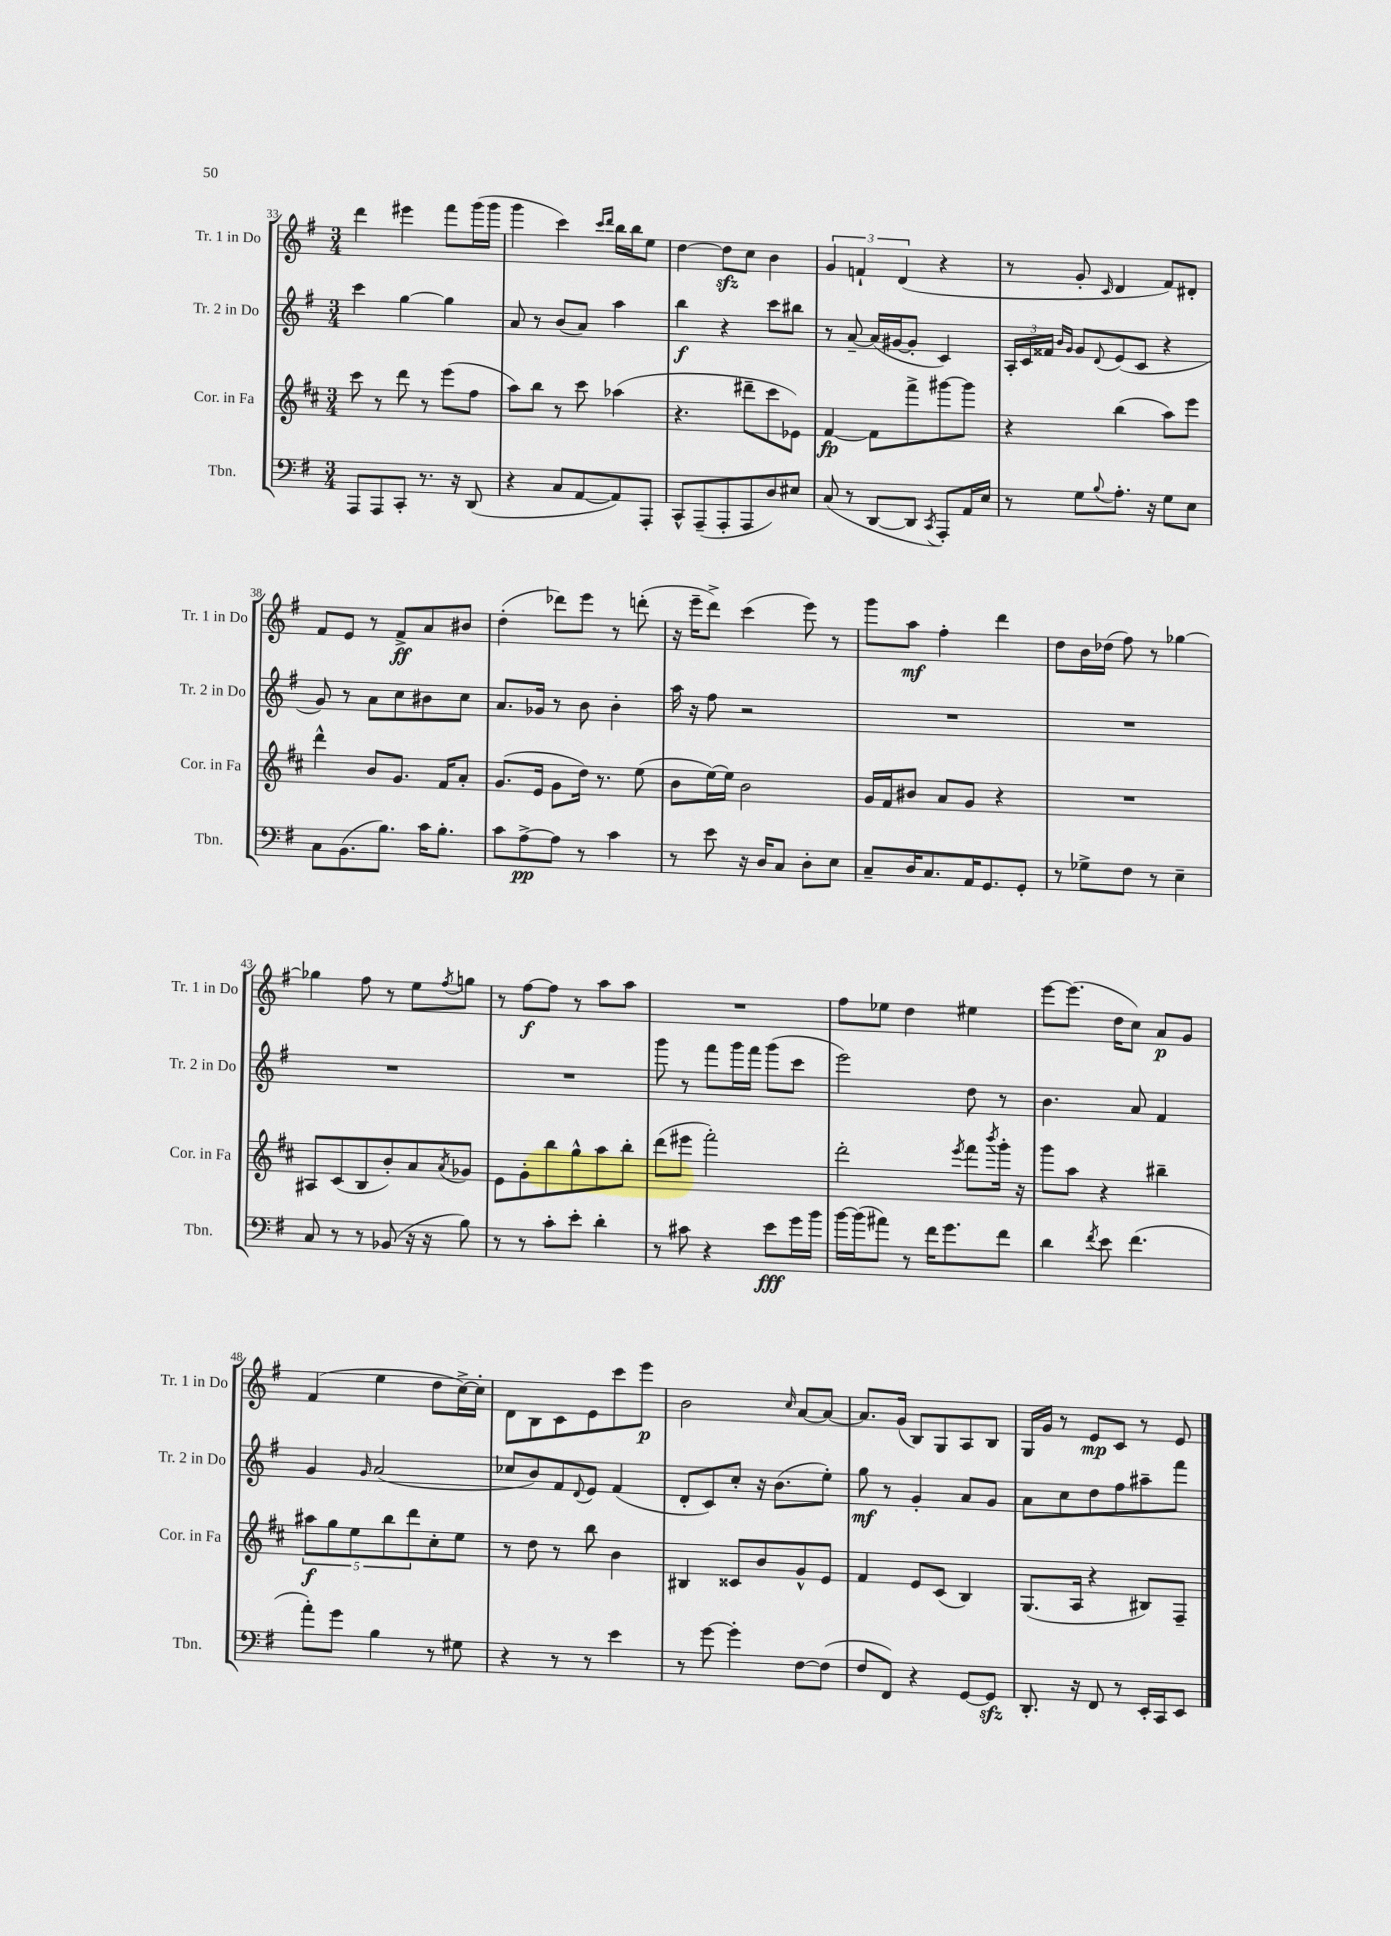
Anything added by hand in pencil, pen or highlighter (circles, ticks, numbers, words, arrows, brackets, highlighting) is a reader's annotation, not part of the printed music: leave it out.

**kern	**dynam	**kern	**dynam	**kern	**dynam	**kern	**dynam
*part4	*part4	*part3	*part3	*part2	*part2	*part1	*part1
*staff4	*staff4	*staff3	*staff3	*staff2	*staff2	*staff1	*staff1
*I"Tbn.	*	*I"Cor. in Fa	*	*I"Tr. 2 in Do	*	*I"Tr. 1 in Do	*
*I'Tbn.	*	*I'Cor. in Fa	*	*I'Tr. 2 in Do	*	*I'Tr. 1 in Do	*
*clefF4	*	*clefG2	*	*clefG2	*	*clefG2	*
*k[f#]	*	*k[f#c#]	*	*k[f#]	*	*k[f#]	*
*M3/4	*	*M3/4	*	*M3/4	*	*M3/4	*
=33	=33	=33	=33	=33	=33	=33	=33
8AAA/L	.	8ccc#\	.	4ccc\	.	4ddd\	.
8AAA/	.	8r	.	.	.	.	.
8CC'/J	.	8ddd\	.	[4gg\	.	4eee#X\	.
8.r	.	8r	.	.	.	.	.
.	.	(8eee\L	.	4gg\]	.	8fff#\L	.
16r	.	.	.	.	.	.	.
(8DD/	.	8ff#\J	.	.	.	(16ggg\L	.
.	.	.	.	.	.	16ggg\JJ	.
=34	=34	=34	=34	=34	=34	=34	=34
4r	.	8aa\L)	.	8a/	.	4ggg\	.
.	.	8bb\J	.	8r	.	.	.
8C/L	.	8r	.	(8b/L	.	4ccc\)	.
[8AA/	.	8ccc#\	.	8a/J)	.	.	.
.	.	.	.	.	.	16qqccc/LL	.
.	.	.	.	.	.	16qqddd/JJ	.
8AA/])	.	(4aa-X\	.	4aa\	.	16bb\LL	.
.	.	.	.	.	.	16bb\J	.
8AAA'/J	.	.	.	.	.	8ee\J	.
=35	=35	=35	=35	=35	=35	=35	=35
8CC^^/L	.	4.r	.	4bb\	f	[4dd\	.
(8AAA~/	.	.	.	.	.	.	.
8AAA'/	.	.	.	4r	.	8ddzz\L]	.
8AAA/	.	8ddd#X~\L	.	.	.	8cc\J	.
8D/)	.	8ccc#\	.	8ccc\L	.	4b\	.
8E#X/J	.	8e-X\J)	.	8bb#X\J	.	.	.
=36	=36	=36	=36	=36	=36	=36	=36
(8C/	.	[4f#/	fp	8r	.	6g/	.
8r	.	.	.	[8a~/	.	.	.
.	.	.	.	.	.	6fn`/	.
[8DD/L	.	8f#\L]	.	(16a/LL]	.	.	.
.	.	.	.	[16g#X/J	.	.	.
.	.	.	.	.	.	(6d/	.
8DD/J]	.	8fff#^\	.	8g#'/J]	.	.	.
8qCC/	.	.	.	.	.	.	.
8AAA'/L)	.	[8ggg#X\	.	4c/)	.	4r	.
16AA/L	.	8ggg#\J]	.	.	.	.	.
16E/JJ	.	.	.	.	.	.	.
=37	=37	=37	=37	=37	=37	=37	=37
8r	.	4r	.	24A'/LL	.	8r	.
.	.	.	.	24c/	.	.	.
.	.	.	.	24f##X/JJ	.	.	.
.	.	.	.	16qqb/LL	.	.	.
.	.	.	.	16qqg/JJ	.	.	.
8G\L	.	.	.	8g/L	.	8g'/	.
8qqB/	.	.	.	8qqd/	.	16qqc/	.
8.A'\J	.	(4bb\	.	(8e/	.	4d/	.
.	.	.	.	8c/J	.	.	.
16r	.	.	.	.	.	.	.
8G\L	.	8aa\L)	.	4r	.	8f#/L)	.
8E\J	.	8eee\J	.	.	.	8d#X'/J	.
!!LO:LB:g=z
=38	=38	=38	=38	=38	=38	=38	=38
8C\L	.	4ddd^^\	.	8g/)	.	8f#/L	.
(8.BB\	.	.	.	8r	.	8e/J	.
.	.	8b/L	.	8a\L	.	8r	.
8.B\J)	.	.	.	.	.	.	.
.	.	8.g/J	.	8cc\	.	8f#^/L	ff
16c\KL	.	.	.	8b#X\	.	8a/	.
8.B'\J	.	16f#/KL	.	.	.	.	.
.	.	8a'/J	.	8cc\J	.	8b#X/J	.
=39	=39	=39	=39	=39	=39	=39	=39
8c\L	.	(8.g/L	.	8.a/L	.	(4dd'\	.
[8A^\	pp	.	.	.	.	.	.
.	.	16e/Jk	.	16g-X/Jk	.	.	.
8A\J]	.	8g\L	.	8r	.	8ddd-X\L)	.
8r	.	16dd\Jk)	.	8b\	.	8eee\J	.
.	.	8.r	.	.	.	.	.
4c\	.	.	.	4b'\	.	8r	.
.	.	(8ee\	.	.	.	(8dddn'\	.
=40	=40	=40	=40	=40	=40	=40	=40
8r	.	8b\L	.	16aa\	.	16r	.
.	.	.	.	16r	.	16eee~\KL	.
8e\	.	[16ee\L)	.	8ff#\	.	8ddd^\J)	.
.	.	16ee\JJ]	.	.	.	.	.
16r	.	2b\	.	2r	.	(4ccc\	.
16D/KL	.	.	.	.	.	.	.
8C/J	.	.	.	.	.	.	.
8D'\L	.	.	.	.	.	8eee\)	.
8E\J	.	.	.	.	.	8r	.
=41	=41	=41	=41	=41	=41	=41	=41
8C~/L	.	16g/LL	.	2.r	.	8ggg\L	.
.	.	16f#/J	.	.	.	.	.
16D/K	.	8b#X/J	.	.	.	8aa\J	mf
8.C/	.	.	.	.	.	.	.
.	.	8a/L	.	.	.	4ff#'\	.
16AA/K	.	8g/J	.	.	.	.	.
8.GG/	.	.	.	.	.	.	.
.	.	4r	.	.	.	4ddd\	.
8GG'/J	.	.	.	.	.	.	.
=42	=42	=42	=42	=42	=42	=42	=42
8r	.	2.r	.	2.r	.	8dd\L	.
8G-X^\L	.	.	.	.	.	16b\L	.
.	.	.	.	.	.	(16dd-X\JJ	.
8F#\J	.	.	.	.	.	8ff#\)	.
8r	.	.	.	.	.	8r	.
4E~\	.	.	.	.	.	[4gg-X\	.
!!LO:LB:g=z
=43	=43	=43	=43	=43	=43	=43	=43
8C/	.	8A#X/L	.	2.r	.	4gg-X\]	.
8r	.	(8c#/	.	.	.	.	.
8r	.	8B/	.	.	.	8ff#\	.
(8BB-X/	.	8b'/)	.	.	.	8r	.
16r	.	8a/	.	.	.	8ee\L	.
16r	.	.	.	.	.	.	.
.	.	8qa/	.	.	.	8qff#/	.
8B\)	.	8g-X/J	.	.	.	8ggn\J	.
=44	=44	=44	=44	=44	=44	=44	=44
8r	.	8e\L	.	2.r	.	8r	.
8r	.	8g'\	.	.	.	[8ff#\L	f
8c'\L	.	8bb\	.	.	.	8ff#\J]	.
8e'\J	.	8gg^^\	.	.	.	8r	.
4d'\	.	8aa\	.	.	.	8aa\L	.
.	.	8bb'\J	.	.	.	8aa\J	.
=45	=45	=45	=45	=45	=45	=45	=45
8r	.	(8ddd\L	.	8ggg\	.	2.r	.
8c#X\	.	8eee#X\J	.	8r	.	.	.
4r	.	2fff#'\)	.	8fff#\L	.	.	.
.	.	.	.	16ggg\L	.	.	.
.	.	.	.	16fff#\JJ	.	.	.
8e\L	fff	.	.	(8ggg\L	.	.	.
16g\L	.	.	.	8ccc\J	.	.	.
16b\JJ	.	.	.	.	.	.	.
=46	=46	=46	=46	=46	=46	=46	=46
[16b\LL	.	2ddd'\	.	2eee\)	.	8ff#\L	.
(16b\J]	.	.	.	.	.	.	.
8a#X\J)	.	.	.	.	.	8ee-X\J	.
8r	.	.	.	.	.	4dd\	.
16f#\KL	.	.	.	.	.	.	.
8.g\	.	.	.	.	.	.	.
.	.	8qeee/	.	.	.	.	.
.	.	8fff#\L	.	8dd\	.	4ee#X\	.
.	.	8qbbb/	.	.	.	.	.
8f#\J	.	16ggg'\Jk	.	8r	.	.	.
.	.	16r	.	.	.	.	.
=47	=47	=47	=47	=47	=47	=47	=47
4d\	.	8ggg\L	.	4.b\	.	[8eee\L	.
.	.	8aa\J	.	.	.	(8.eee\J]	.
8qf#/	.	.	.	.	.	.	.
8e\	.	4r	.	.	.	.	.
.	.	.	.	.	.	16dd\KL	.
(4.f#\	.	.	.	8a/	.	8cc\J)	.
.	.	4bb#X~\	.	4f#/	.	8a/L	p
.	.	.	.	.	.	8g/J	.
!!LO:LB:g=z
=48	=48	=48	=48	=48	=48	=48	=48
8a'\L)	.	10aa#X\L	f	4g/	.	(4f#/	.
.	.	10gg\	.	.	.	.	.
8g\J	.	.	.	.	.	.	.
.	.	10ee\	.	.	.	.	.
.	.	.	.	16qqg/	.	.	.
4B\	.	.	.	(2a/	.	4ee\	.
.	.	10bb\	.	.	.	.	.
.	.	10ddd\	.	.	.	.	.
8r	.	8cc#'\	.	.	.	8dd\L	.
8G#X\	.	8ee\J	.	.	.	[16cc^\L)	.
.	.	.	.	.	.	16cc'\JJ]	.
=49	=49	=49	=49	=49	=49	=49	=49
4r	.	8r	.	8cc-X/L	.	8d\L	.
.	.	8dd\	.	8b/)	.	8B\	.
8r	.	8r	.	8f#/	.	8c\	.
.	.	.	.	8qqd/	.	.	.
8r	.	8bb\	.	8e/J	.	8e\	.
4e\	.	4b\	.	(4f#/	.	8ccc\	.
.	.	.	.	.	.	8eee\J	p
=50	=50	=50	=50	=50	=50	=50	=50
8r	.	4B#X/	.	8d'/L	.	2b\	.
[8g\	.	.	.	8c/)	.	.	.
4g'\]	.	8c##X/L	.	8cc'/J	.	.	.
.	.	8b/	.	16r	.	.	.
.	.	.	.	(8.b\L	.	.	.
.	.	.	.	.	.	16qqcc/	.
[8F#\L	.	8g^^/	.	.	.	[8a/L	.
(8F#\J]	.	8e/J	.	8ee'\J)	.	8a/J_	.
=51	=51	=51	=51	=51	=51	=51	=51
8F#/L	.	4f#/	.	8gg\	mf	8.a/L]	.
8FF#/J)	.	.	.	8r	.	.	.
.	.	.	.	.	.	(16g/Jk	.
4r	.	8e/L	.	4g'/	.	8B/L)	.
.	.	(8c#/J	.	.	.	8G/	.
[8GG/L	.	4B/)	.	8a/L	.	8A/	.
8GGzz/J]	.	.	.	8g/J	.	8B/J	.
=52	=52	=52	=52	=52	=52	=52	=52
8.DD'/	.	(8.G/L	.	8a\L	.	16G/LL	.
.	.	.	.	.	.	16g/JJ	.
.	.	.	.	8cc\	.	8r	.
16r	.	16A/Jk	.	.	.	.	.
8FF#/	.	4r	.	8dd\	.	8e/L	mp
8r	.	.	.	8ff#\	.	8c/J	.
16EE'/LL	.	8B#X/L)	.	8aa#X~\	.	8r	.
16CC/J	.	.	.	.	.	.	.
8EE/J	.	8F#~/J	.	8fff#\J	.	8e/	.
==	==	==	==	==	==	==	==
*-	*-	*-	*-	*-	*-	*-	*-
